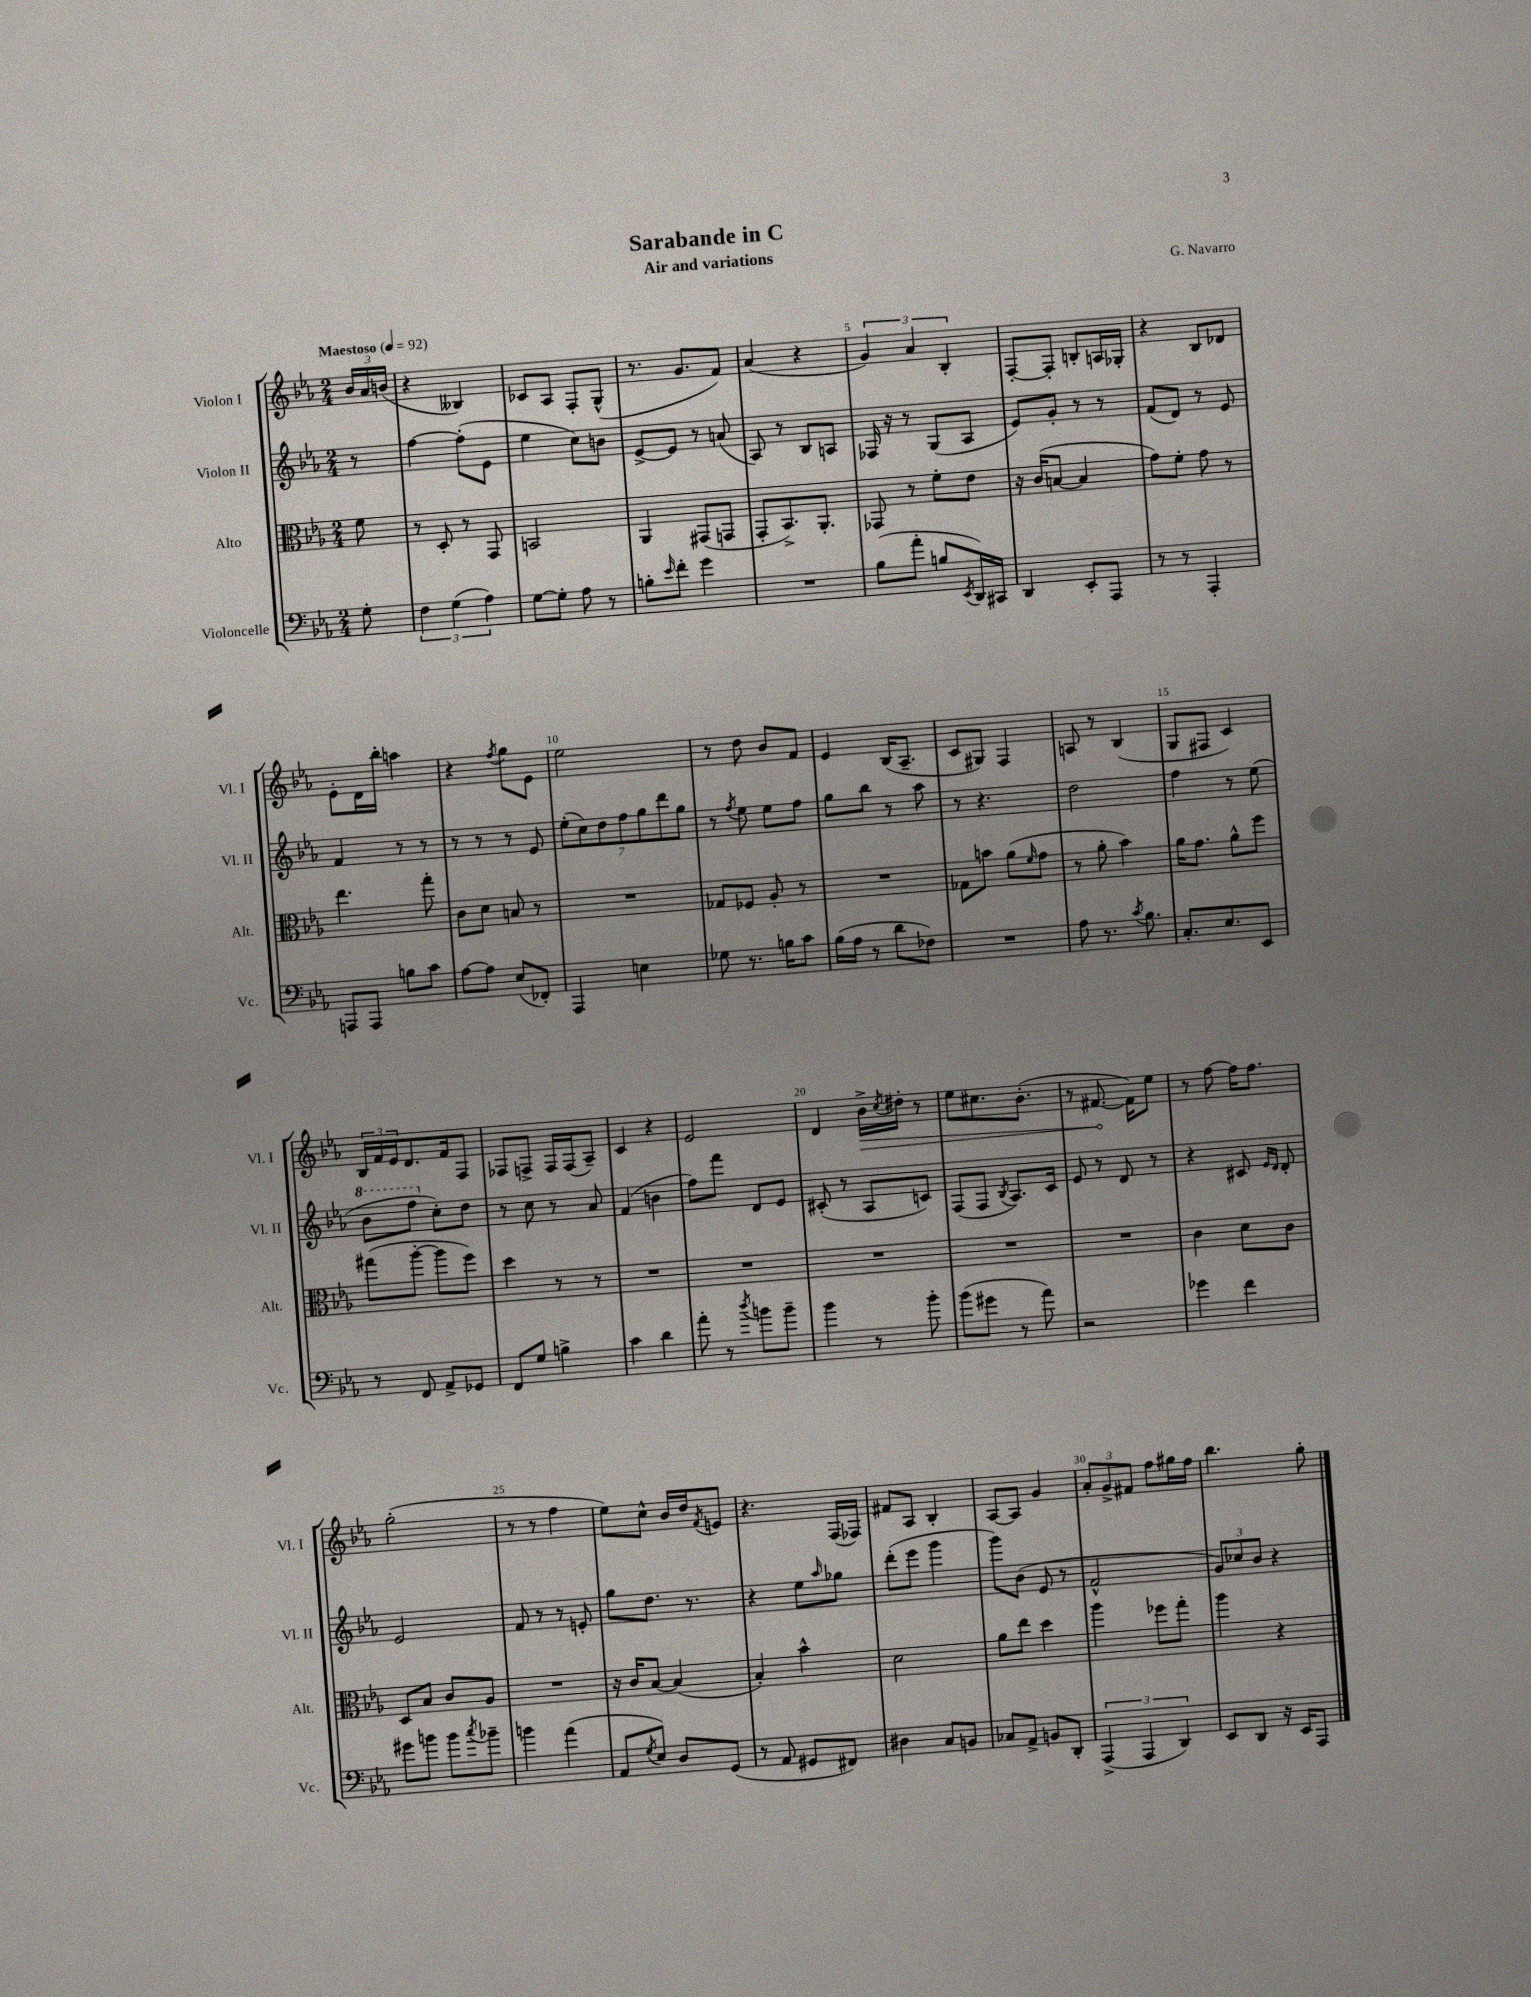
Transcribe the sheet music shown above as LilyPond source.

\header { title = "Sarabande in C" composer = "G. Navarro" subtitle = "Air and variations" }
<<
\new StaffGroup <<
\new Staff = "s0" \with { instrumentName = "Violon I" shortInstrumentName = "Vl. I" } {
    \clef treble \key ees \major \numericTimeSignature \time 2/4 \partial 8 \tempo "Maestoso" 4 = 92
    \tuplet 3/2 { bes'16 aes'16 b'16( } |
    r4 beses4) |
    ces'8 aes8 f8-. g8-^( |
    r8. g'8. f'8) |
    aes'4( r4 |
    \tuplet 3/2 { g'4) aes'4 bes4-. } |
    f8~-. f8-. b8-. a16 ges16-. |
    r4 bes8 des'8 |
    ees'8-. d'16 bes''16-. a''4 |
    r4 \acciaccatura { f''8 } g''8 ees'8 |
    ees''2 |
    r8 d''8 bes'8 f'8 |
    ees'4 bes16( aes8.-- |
    c'8 gis8) f4 |
    a8 r8 bes4( |
    g8 fis8 c'4) |
    \tuplet 3/2 { bes16 f'16 ees'16 } d'8. f'16 f8 |
    fes8 f8-> f16 f16( aes8--) |
    c'4 r4 |
    ees'2 |
    d'4 \once \override Hairpin.circled-tip = ##t bes'16->\> \acciaccatura { c''8 } dis''16-. r8 |
    ees''8 cis''8. bes'8.-.( |
    r8 fis'8.~\! fis'16) ees''8 |
    r8 f''8~ f''16 f''8. |
    g''2-.( |
    r8 r8 f''4 |
    ees''8) c''8-^ bes'16 d''16 \acciaccatura { f'8 } e'8 |
    r4. f16( fes16) |
    fis'8 aes8 bes4-. |
    aes8~ aes8 g'4 |
    \tuplet 3/2 { aes'8-. g'8-> fis'8 } f''8 gis''16 f''16 |
    bes''4. g''8-. \bar "|." |
}
\new Staff = "s1" \with { instrumentName = "Violon II" shortInstrumentName = "Vl. II" } {
    \clef treble \key ees \major \numericTimeSignature \time 2/4 \partial 8
    r8 |
    f''4~ f''8-.( ees'8 |
    ees''4 c''8) b'8 |
    ees'8~-> ees'8 r8 a'8( |
    aes8) r8 bes8 a8 |
    fes16 r16 r8 g8( aes8 |
    ees'8) g'8-. r8 r8 |
    f'8( d'8) r8 ees'8 |
    f'4 r8 r8 |
    r8 r8 r8 ees'8 |
    \tuplet 7/4 { ees''8-.( c''8) d''8 f''8 g''8 d'''8 g''8 } |
    r8 \acciaccatura { f''8 } ees''8 ees''8 f''8 |
    g''8 bes''8 r8 aes''8 |
    r8 r4. |
    d''2 |
    f''4 r8 ees''8( |
    \ottava #1 bes''8 f'''8 \ottava #0 c''8-.) d''8 |
    r8 c''8 r8 aes'8 |
    f'4( b'4 |
    f''8) f'''8 d'8 ees'8 |
    cis'8-.( r8 aes8 c'8) |
    f8( f8 \acciaccatura { bes8 } aes8.) c'16 |
    ees'8 r8 d'8 r8 |
    r4 cis'8 \grace { ees'16 d'16 } d'8-. |
    ees'2 |
    f'8 r8 r8 e'8-. |
    g''8 d''8. r8. |
    r4 ees''8 \grace { aes''16 } ges''8 |
    d'''8-.( ees'''8 g'''4 |
    g'''8) bes'8( ees'8 r8 |
    f'2-^ |
    \tuplet 3/2 { g'8) ces''8 bes'8 } r4 \bar "|." |
}
\new Staff = "s2" \with { instrumentName = "Alto" shortInstrumentName = "Alt." } {
    \clef alto \key ees \major \numericTimeSignature \time 2/4 \partial 8
    f'8 |
    r8 d8-. r8 g,8 |
    b,2 |
    aes,4 gis,8( g,8 |
    g,8-. bes,8.->) aes,8.-. |
    ges,8 r8 f'8-. ees'8 |
    r16 c'16( b8~ b4 |
    g'8) f'8-. g'8 r8 |
    ees''4. g''8-. |
    c'8 d'8 b8 r8 |
    R2 |
    ges8 fes8 aes8-. r8 |
    R2 |
    ges8 b'8 aes'8( \grace { f'16 } g'8 |
    r8 aes'8-. bes'4) |
    aes'16 g'8. aes'8-^ f''8 |
    gis''8( aes''8~-. aes''8 f''8) |
    d''4 r8 r8 |
    R2 |
    R2 |
    R2 |
    R2 |
    R2 |
    c'4 d'8 c'8 |
    d8 bes8 c'8 aes8 |
    R2 |
    r16 c'16 bes8~ bes4( |
    bes4-.) bes'4-^ |
    d'2 |
    aes'8 ees''8 d''4 |
    aes''4 fes''8 g''8-. |
    aes''4 r4 \bar "|." |
}
\new Staff = "s3" \with { instrumentName = "Violoncelle" shortInstrumentName = "Vc." } {
    \clef bass \key ees \major \numericTimeSignature \time 2/4 \partial 8
    g8-. |
    \tuplet 3/2 { f4 g4( aes4) } |
    g8~ g8-. aes8 r8 |
    b8-. \grace { ees'16 } f'8-. g'4 |
    R2 |
    bes8( aes'8-. b8 \acciaccatura { ees,8 } d,16) cis,16 |
    d,4 ees,8-. aes,,8 |
    r8 r8 aes,,4-. |
    a,,8 a,,8 b8 c'8 |
    aes8~ aes8 ees8( fes,8-.) |
    aes,,4 e4 |
    ges8 r8. b16 c'8 |
    bes16( aes16 r8 d'8 fes8) |
    R2 |
    aes8 r8. \acciaccatura { c'8 } bes8. |
    c8.-. ees8. ees,8 |
    r8 f,8 aes,8-> ges,8 |
    f,8 g8 b4-> |
    c'4 d'4 |
    aes'8-. r8 \acciaccatura { d''8 } b'8 b'8-- |
    bes'4 r8 bes'8-. |
    bes'8( gis'8 r8 aes'8) |
    r2 |
    ges'4 f'4 |
    gis'8 b'8 b'8 \acciaccatura { c''8 } bes'8-- |
    b'4 aes'4( |
    aes,8 \acciaccatura { g8 } ees8) d8 g,8( |
    r8 aes,8 gis,8 fis,8) |
    dis4 c8 b,8 |
    ces8 aes,8-> b,8 d,8-. |
    \tuplet 3/2 { aes,,4->( aes,,4 d,4) } |
    ees,8 d,8 r16 ees,16 aes,,8 \bar "|." |
}
>>
>>
\layout { \context { \Score \override BarNumber.break-visibility = ##(#f #t #t) barNumberVisibility = #(every-nth-bar-number-visible 5) } }
